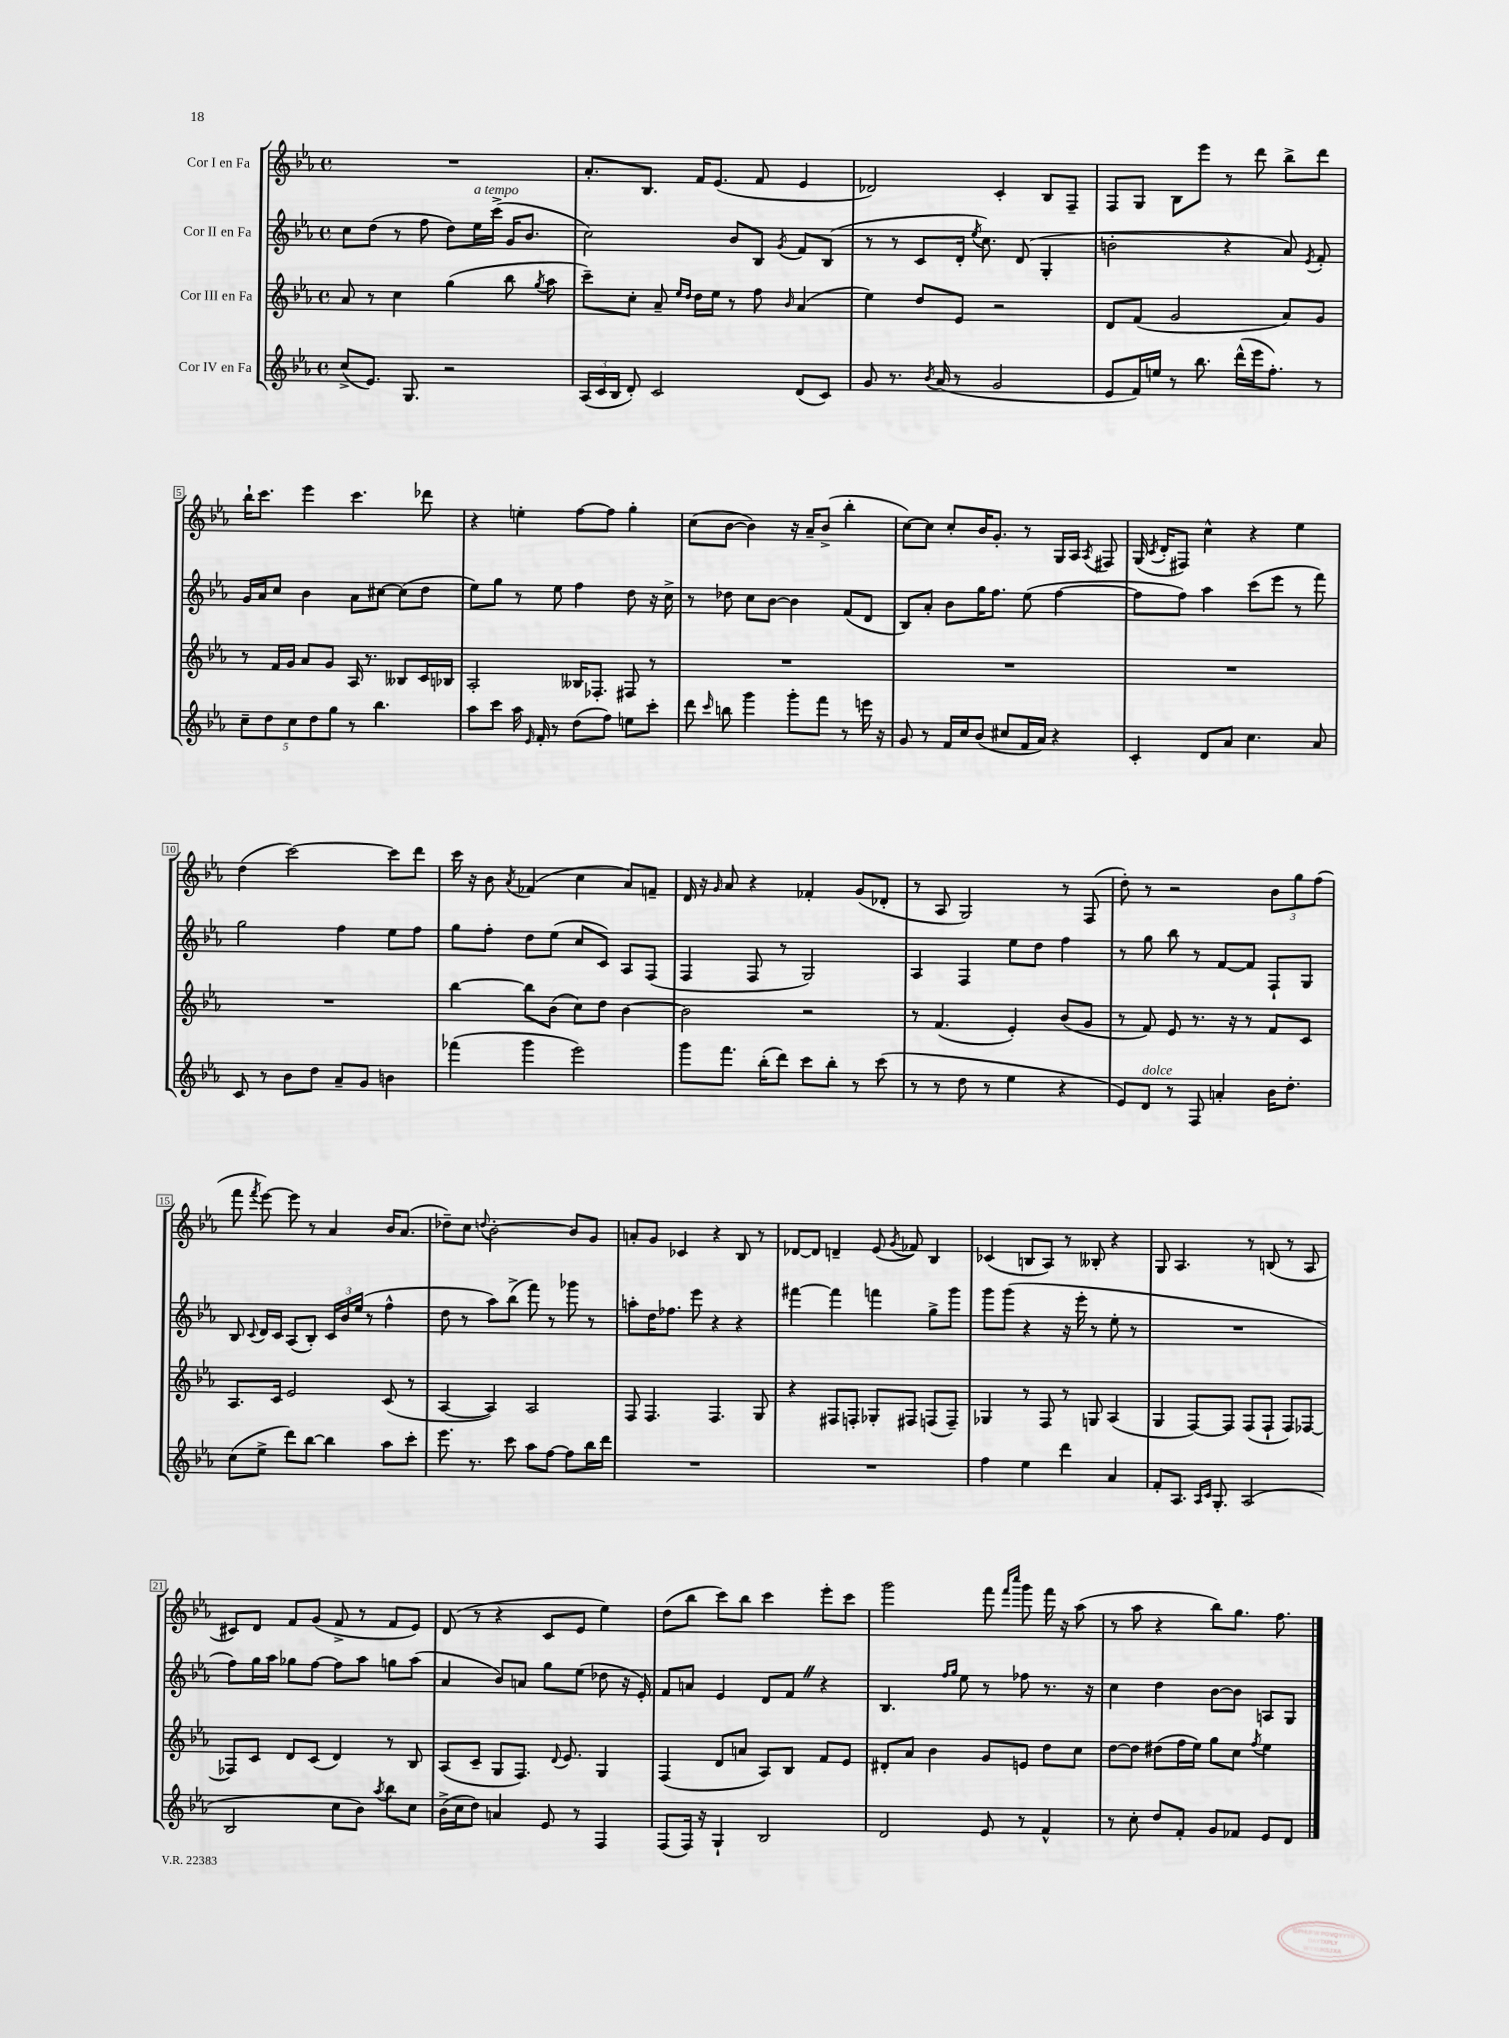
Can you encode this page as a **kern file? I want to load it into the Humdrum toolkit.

**kern	**kern	**kern	**kern
*part4	*part3	*part2	*part1
*staff4	*staff3	*staff2	*staff1
*I"Cor IV en Fa	*I"Cor III en Fa	*I"Cor II en Fa	*I"Cor I en Fa
*clefG2	*clefG2	*clefG2	*clefG2
*k[b-e-a-]	*k[b-e-a-]	*k[b-e-a-]	*k[b-e-a-]
*M4/4	*M4/4	*M4/4	*M4/4
*met(c)	*met(c)	*met(c)	*met(c)
=1	=1	=1	=1
(8cc^/L	8a-/	8cc\L	1r
8.e-/J)	8r	(8dd\J	.
.	4cc\	8r	.
8.G/	.	.	.
.	.	8ff\	.
2r	(4gg\	8dd\L)	.
!	!	!LO:TX:a:i:t=a tempo	!
.	.	16ee-\L	.
.	.	(16ccc^\JJ	.
.	8bb-\	16g/KL	.
.	.	8.b-/J	.
.	8qgg/	.	.
.	8aa-\	.	.
=2	=2	=2	=2
(24A-/LL	8ccc~\L)	2cc\)	8.a-'/L
24c/	.	.	.
24B-/JJ	.	.	.
8d'/)	8cc'\J	.	.
.	.	.	8.B-/J
2c/	8a-~/	.	.
.	16qqee-/LL	.	.
.	16qqdd/JJ	.	.
.	16dd\LL	.	16f/KL
.	16ee-\JJ	.	(8.e-/J
.	8r	8b-/L	.
.	8ff\	8B-/J	8f/
.	16qqb-/	8qg/	.
(8d/L	(4a-/	8f/L	4e-/
8c/J)	.	(8B-/J	.
=3	=3	=3	=3
8g/	4ee-\)	8r	2d-X/)
8.r	.	8r	.
.	8dd/L	8c/L	.
8qb-/	.	.	.
(16a-/	.	.	.
8r	8e-/J	16d'/Jk	.
.	.	8qee-/	.
.	.	8.cc\)	.
2g/	2r	.	4c'/
.	.	(8d/	.
.	.	4G'/	8B-/L
.	.	.	8F~/J
=4	=4	=4	=4
8e-/L	8d/L	2bn'\	8F/L
16f/L)	(8f/J	.	8G/J
16een/JJ	.	.	.
8r	2g/	.	8B-\L
8.bb-\	.	.	8eee-\J
.	.	4r	8r
(16ddd^^\LL	.	.	.
16eee-\J	.	.	8ddd\
8.ff'\J)	.	.	.
.	8a-/L)	8a-/)	8bb-^\L
.	.	8qe-/	.
8r	8g/J	8f'/	8ddd\J
!!LO:LB:g=z
=5	=5	=5	=5
10cc~\L	8r	16g/LL	16bb-`\KL
.	.	16a-/J	8.ccc\J
10dd\	.	.	.
.	16f/LL	8cc/J	.
.	16g/JJ	.	.
10cc\	.	.	.
.	8a-/L	4b-\	4eee-\
10dd\	.	.	.
.	8g/J	.	.
10gg\J	.	.	.
8r	16A-/	8a-\L	4.ccc\
.	8.r	.	.
4.bb-\	.	[8cc#X\J	.
.	8B--X/L	(8cc#\L]	.
.	16c/L	8dd\J	8ddd-X\
.	16B-X/JJ	.	.
=6	=6	=6	=6
8aa-\L	2A-'/	8ee-\L)	4r
8ccc\J	.	8gg\J	.
16aa-\	.	8r	4een'\
16qqe-/	.	.	.
16f'/	.	.	.
8r	.	8ee-\	.
(8dd\L	16B--X/KL	4ff\	[8ff\L
.	8.F-X'/J	.	.
8ff\J)	.	.	8ff\J]
8een\L	8F#X/	8dd\	4gg'\
8ccc'\J	8r	16r	.
.	.	16cc^\	.
=7	=7	=7	=7
8ddd\	1r	8r	(8cc\L
16qqccc/	.	.	.
8bbn\	.	8dd-X\	[8b-\J
4ggg\	.	8cc\L	4b-\])
.	.	[8b-\J	.
8ggg'\L	.	4b-\]	16r
.	.	.	16a-~/KL
8fff\J	.	.	(8b-^/J
8r	.	(8f/L	4bb-'\
16eeen\	.	8d/J	.
16r	.	.	.
=8	=8	=8	=8
8g/	1r	8B-/L)	[8cc\L)
8r	.	8a-'/J	8cc\J]
16f/LL	.	8b-\L	8cc'/L
16cc/J	.	.	.
(8b-/J	.	16gg\K	16b-/K
.	.	8.ff\J	8.g'/J
8cc#X/L	.	.	.
16f/L	.	(8ee-\	8r
16a-/JJ)	.	.	.
4r	.	[4ff\	16G/LL
.	.	.	16A-/JJ
.	.	.	8qA-/
.	.	.	8F#X/
=9	=9	=9	=9
4c'/	1r	8ff\L]	(16G/
.	.	.	8qc/
.	.	.	16d'/KL
.	.	8ff\J)	8F#X/J)
8d/L	.	4aa-\	4cc^^\
8a-/J	.	.	.
4.cc\	.	(8ccc\L	4r
.	.	8eee-\J	.
.	.	8r	4ee-\
8a-/	.	8fff\)	.
!!LO:LB:g=z
=10	=10	=10	=10
8c/	1r	2gg\	(4dd\
8r	.	.	.
8b-\L	.	.	[2ccc\)
8dd\J	.	.	.
8a-~/L	.	4ff\	.
8g/J	.	.	.
4bn\	.	8ee-\L	8ccc\L]
.	.	8ff\J	8ddd\J
=11	=11	=11	=11
(4fff-X\	[4bb-\	8gg\L	16ccc\
.	.	.	16r
.	.	8ff'\J	8b-\
.	.	.	8qa-/
4ggg\	8bb-\L]	8dd\L	(4f-X/
.	(8b-\J	(8ee-\J	.
2eee-\)	8cc\L)	8cc/L	4cc\
.	8dd\J	8c/J)	.
.	[4b-\	8A-/L	8a-/L)
.	.	(8F/J	8fn~/J
=12	=12	=12	=12
8ggg\L	2b-\]	4F/	16d/
.	.	.	16r
.	.	.	16qqg/
8.fff\J	.	.	8a-/
.	.	8F/	4r
(16bb-'\KL	.	.	.
8ddd\J)	.	8r	.
8ccc\L	2r	2G/)	4f-X'/
8bb-'\J	.	.	.
8r	.	.	(8g/L
(8ccc\	.	.	8d-X'/J
=13	=13	=13	=13
8r	8r	4A-/	8r
8r	(4.f/	.	8A-/
8dd\	.	4F/	2G/)
8r	.	.	.
4ee-\	4e-'/)	8ee-\L	.
.	.	8dd\J	.
4r	(8b-/L	4ff\	8r
.	8g/J	.	(8F/
=14	=14	=14	=14
8e-/L)	8r	8r	8dd'\)
!LO:TX:a:i:t=dolce	!	!	!
8d/J	8f/)	8gg\	8r
8r	8e-/	8bb-\	2r
8F/	8.r	8r	.
4an'/	.	[8f/L	.
.	16r	.	.
.	8r	8f/J]	.
16b-\KL	8f/L	8F`/L	12b-\L
8.dd'\J	.	.	.
.	.	.	12gg\
.	8c/J	8G/J	.
.	.	.	(12ff\J
!!LO:LB:g=z
=15	=15	=15	=15
(8cc\L	8.A-/L	8B-/	8fff\
.	.	8qqc/	8qfff/
8ee-^\J	.	16d/LL	[8eee-\)
.	16c/Jk	16c/JJ	.
8ddd\L)	2e-/	(8A-/L	8eee-\]
[8bb-\J	.	8B-'/J)	8r
4bb-\]	.	24c/LL	4a-/
.	.	24b-/	.
.	.	(24ee-/JJ	.
.	.	8r	.
8aa-\L	(8c/	4ff^^\	16b-/KL
.	.	.	(8.a-/J
8ccc'\J	8r	.	.
=16	=16	=16	=16
8.eee-\	[4A-/	8dd\	8dd-X~\L)
.	.	8r	8cc\J
8.r	.	.	.
.	.	.	8qqddn/
.	4A-/])	8aa-\L)	[2b-'\
8ccc\	.	(8bb-^\J	.
8aa-\L	2A-/	8fff\)	.
[8ff\J	.	8r	.
8ff\L]	.	8ggg-X\	8b-/L]
16bb-\L	.	8r	8g/J
16ddd\JJ	.	.	.
=17	=17	=17	=17
1r	8F/	8aan'\L	8an'/L
.	4.F/	16dd\K	8g/J
.	.	8.ff-X\J	.
.	.	.	4c-X/
.	.	8eee-\	.
.	4.F/	4r	4r
.	.	4r	8B-/
.	8G/	.	8r
=18	=18	=18	=18
1r	4r	[4fff#X\	[8d-X/L
.	.	.	8d-/J]
.	8F#X/L	4fff#\]	4dn~/
.	8Fn'/J	.	.
.	8G-X'/L	4fffn\	(8e-/
.	.	.	8qg/
.	8F#X/J	.	8f-X/)
.	(8Fn/L	8gg^\L	4B-/
.	8F~/J)	8ggg\J	.
=19	=19	=19	=19
4ff\	4G-X/	8ggg\L	(4c-X/
.	.	(8ggg\J	.
4ee-\	8r	4r	8Bn/L
.	8F/	.	8A-/J)
4ddd\	8r	16r	8r
.	.	16eee-'\	.
.	8Gn/	8r	8B--X'/
4a-/	(4A-/	8ee-'\	4r
.	.	8r	.
=20	=20	=20	=20
8f'/L	4G/	1r	8G/
8.A-/J	.	.	4.A-/
.	[8F/L)	.	.
16qqA-/LL	.	.	.
16qqc/JJ	.	.	.
8.G'/	.	.	.
.	8F/J]	.	.
(2A-/	(8F/L	.	8r
.	8F`/J	.	(8Bn/
.	8F/L)	.	8r
.	[8F-X/J	.	8A-/
!!LO:LB:g=z
=21	=21	=21	=21
2B-/	8F-X/L]	8ff\L)	8c#X/L)
.	8c/J	16gg\L	8d/J
.	.	16aa-\JJ	.
.	8d/L	8gg-X\L	8f/L
.	(8c/J	[8ff\J	(8g/J
8cc\L	4d/)	8ff\L]	8f^/
8b-\J)	.	8aa-\J	8r
8qaa-/	.	.	.
8bb-\L	8r	8ggn\L	8f/L
8cc\J	8B-/	(8aa-\J	8e-/J)
=22	=22	=22	=22
(16b-^\LL	(8A-/L	4a-/	(8d/
16cc\J	.	.	.
8dd\J)	8c~/J	.	8r
4an/	8G/L	8b-/L)	4r
.	8.F/J)	8an/J	.
8e-/	.	8gg\L	8c/L
.	8qqd/	.	.
.	8.e-/	.	.
8r	.	(8ee-\J	8e-/J
4F/	4G/	8dd-X\	4ee-\)
.	.	16r	.
.	.	16e-'/)	.
=23	=23	=23	=23
(8F/L	(4F/	8f/L	(8dd\L
16F/Jk)	.	8an/J	8bb-\J
16r	.	.	.
4G`/	8d/L	4e-/	8ccc\L)
.	8an/J	.	8bb-\J
2B-/	8A-/L)	8d/L	4ccc\
.	8B-/J	8fZ/J	.
.	8f/L	4r	8eee-'\L
.	8e-/J	.	8ccc\J
=24	=24	=24	=24
2d/	8d#X'/L	4.B-/	2ggg\
.	8a-/J	.	.
.	4b-\	.	.
.	.	16qqff/LL	.
.	.	16qqgg/JJ	.
.	.	8ee-\	.
8e-/	8g/L	8r	8fff\
.	.	.	16qqfff/LL
.	.	.	16qqcccc/JJ
8r	8en/J	8ff-X\	8ggg\
4f^^/	8dd\L	8.r	16fff\
.	.	.	16r
.	8cc\J	.	(8aa-\
.	.	16r	.
=25	=25	=25	=25
8r	[8dd\L	4cc\	8r
8cc'\	8dd\J]	.	8aa-\
8dd/L	(8dd#X\L	4dd\	4r
8f'/J	16ff\L	.	.
.	16ee-\JJ)	.	.
8g/L	8gg\L	[8b-\L	8bb-\L)
8f-X/J	8cc\J	8b-\J]	8.gg\J
.	8qff/	.	.
8e-/L	4ee-\	8An/L	.
.	.	.	8.ff\
8d/J	.	8G/J	.
==	==	==	==
*-	*-	*-	*-
